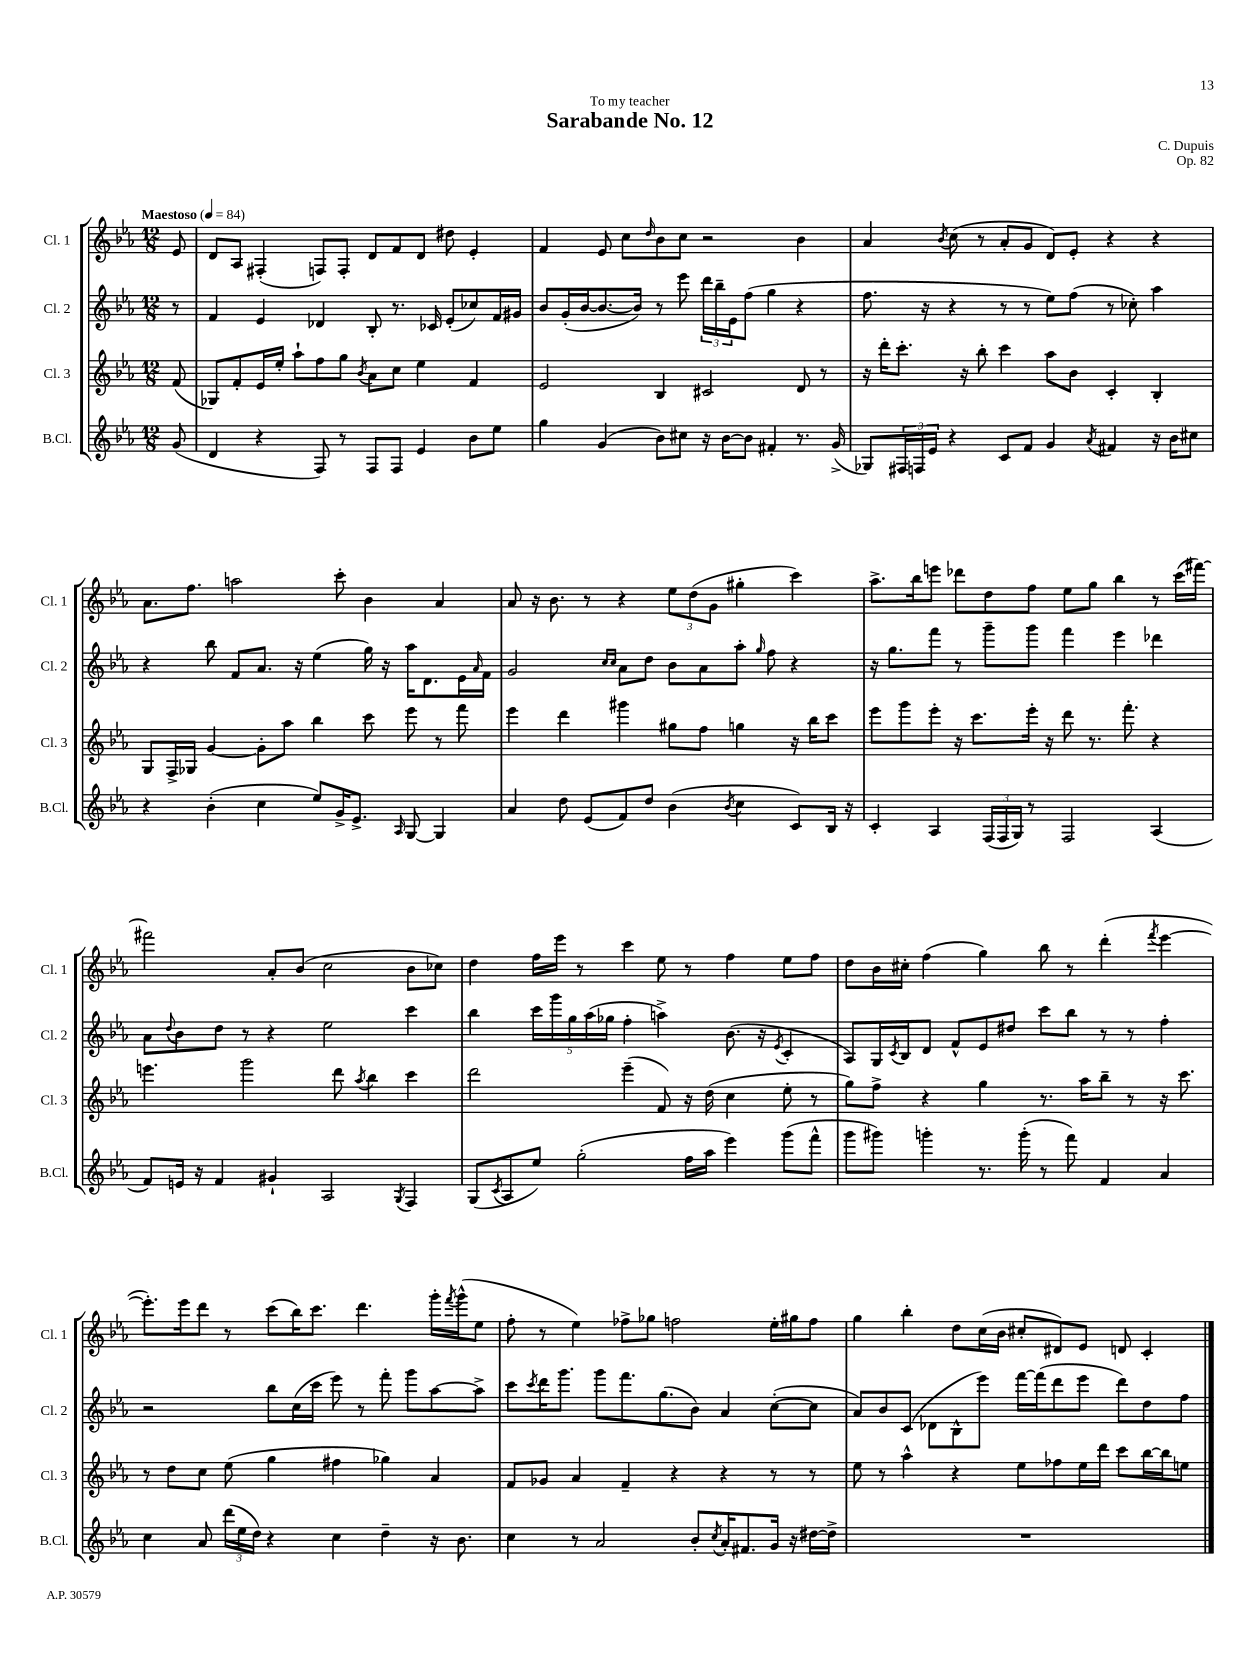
\header { title = "Sarabande No. 12" composer = "C. Dupuis" dedication = "To my teacher" opus = "Op. 82" }
<<
\new StaffGroup <<
\new Staff = "s0" \with { instrumentName = "Cl. 1" shortInstrumentName = "Cl. 1" } {
    \clef treble \key ees \major \numericTimeSignature \time 12/8 \partial 8 \tempo "Maestoso" 4 = 84
    ees'8 |
    d'8 aes8 fis4-.( f8) f8-. d'8 f'8 d'8 dis''8 ees'4-. |
    f'4 ees'8 c''8 \grace { d''16 } bes'8 c''8 r2 bes'4 |
    aes'4 \acciaccatura { bes'8 } c''8( r8 aes'8-. g'8 d'8) ees'8-. r4 r4 |
    aes'8. f''8. a''2 c'''8-. bes'4 aes'4 |
    aes'8 r16 bes'8. r8 r4 \tuplet 3/2 { ees''8 d''8( g'8 } gis''4-. c'''4) |
    aes''8.-> bes''16 e'''8 des'''8 d''8 f''8 ees''8 g''8 bes''4 r8 c'''16( fis'''16~) |
    fis'''2 aes'8-. bes'8( c''2 bes'8 ces''8) |
    d''4 f''16 ees'''16 r8 c'''4 ees''8 r8 f''4 ees''8 f''8 |
    d''8 bes'16 cis''16-. f''4( g''4) bes''8 r8 d'''4-.( \acciaccatura { f'''8 } ees'''4~ |
    ees'''8.-.) ees'''16 d'''8 r8 c'''8( bes''16) c'''8. d'''4. g'''16-. \acciaccatura { f'''8 } g'''16-^( ees''8 |
    f''8-. r8 ees''4) fes''8-> ges''8 f''2 ees''16-. gis''16 f''8 |
    g''4 bes''4-. d''8 c''16( bes'16 cis''8-. dis'8) ees'8 d'8 c'4-. \bar "|." |
}
\new Staff = "s1" \with { instrumentName = "Cl. 2" shortInstrumentName = "Cl. 2" } {
    \clef treble \key ees \major \numericTimeSignature \time 12/8 \partial 8
    r8 |
    f'4 ees'4 des'4 bes8-. r8. ces'16 ees'8-.( ces''8) f'16 gis'16 |
    bes'8 g'16-.( bes'16~ bes'8.~ bes'16) r8 ees'''8 \tuplet 3/2 { d'''16 bes''16-- ees'16 } f''8( g''4 r4 |
    f''8. r16 r4 r8 r8 ees''8) f''8( r8 ces''8-.) aes''4 |
    r4 bes''8 f'8 aes'8. r16 ees''4( g''16) r16 aes''16 d'8. ees'16 \grace { aes'16 } f'16 |
    g'2 \grace { c''16 c''16 } aes'8 d''8 bes'8 aes'8 aes''8-. \grace { g''16 } f''8 r4 |
    r16 g''8. f'''8 r8 g'''8-- g'''8 f'''4 ees'''4 des'''4 |
    aes'8 \appoggiatura { d''8 } bes'8 d''8 r8 r4 ees''2 c'''4 |
    bes''4 \tuplet 5/4 { c'''16 g'''16 g''16 aes''16( ges''16 } f''4-. a''4->) bes'8.( r16 \acciaccatura { ees'8 } c'4-. |
    aes8) g16 \acciaccatura { c'8 } bes16 d'8 f'8-^ ees'8 dis''8 c'''8 bes''8 r8 r8 f''4-. |
    r2 bes''8 c''16( c'''16 ees'''8) r8 f'''8-. g'''8 aes''8~ aes''8-> |
    c'''8 \acciaccatura { c'''8 } d'''16 g'''8. g'''8 f'''8. g''8.( bes'8) aes'4 c''8~-.( c''8 |
    aes'8) bes'8 c'8( des'8 bes8-^ ees'''8) f'''16~ f'''16( d'''8 ees'''8 d'''8) d''8 f''8 \bar "|." |
}
\new Staff = "s2" \with { instrumentName = "Cl. 3" shortInstrumentName = "Cl. 3" } {
    \clef treble \key ees \major \numericTimeSignature \time 12/8 \partial 8
    f'8( |
    ges8) f'8-. ees'16 ees''16-. aes''8-! f''8 g''8 \acciaccatura { bes'8 } aes'8 c''8 ees''4 f'4 |
    ees'2 bes4 cis'2 d'8 r8 |
    r16 d'''16-. c'''8.-. r16 bes''8-. c'''4 aes''8 bes'8 c'4-. bes4-. |
    g8 f16-> ges16 g'4~ g'8-. aes''8 bes''4 c'''8 ees'''8 r8 f'''8 |
    ees'''4 d'''4 gis'''4 gis''8 f''8 g''4 r16 bes''16 c'''8 |
    ees'''8 g'''8 ees'''8-. r16 c'''8. ees'''16-. r16 d'''8 r8. f'''8.-. r4 |
    e'''4. g'''2 d'''8 \acciaccatura { aes''8 } bes''4 c'''4 |
    d'''2 ees'''4--( f'8) r16 d''16( c''4 ees''8-. r8 |
    g''8) f''8-> r4 g''4 r8. aes''16 bes''8-- r8 r16 c'''8. |
    r8 d''8 c''8 ees''8( g''4 fis''4 ges''4) aes'4 |
    f'8 ges'8 aes'4 f'4-- r4 r4 r8 r8 |
    ees''8 r8 aes''4-^ r4 ees''8 fes''8 ees''16 d'''16 c'''8 bes''16~ bes''16 e''8 \bar "|." |
}
\new Staff = "s3" \with { instrumentName = "B.Cl." shortInstrumentName = "B.Cl." } {
    \clef treble \key ees \major \numericTimeSignature \time 12/8 \partial 8
    g'8( |
    d'4 r4 f8) r8 f8 f8 ees'4 bes'8 ees''8 |
    g''4 g'4( bes'8) cis''8 r16 bes'16~ bes'8 fis'4-. r8. g'16->( |
    ges8) \tuplet 3/2 { fis16 f16 ees'16 } r4 c'8 f'8 g'4 \acciaccatura { aes'8 } fis'4 r16 bes'16 cis''8 |
    r4 bes'4-.( c''4 ees''8) g'16-> ees'8.-> \grace { aes16 } g8~ g4 |
    aes'4 d''8 ees'8( f'8) d''8 bes'4( \acciaccatura { bes'8 } c''4 c'8) bes16 r16 |
    c'4-. aes4 \tuplet 3/2 { f16( f16 g16) } r8 f2 aes4( |
    f'8) e'16 r16 f'4 gis'4-! aes2 \acciaccatura { g8 } f4 |
    g8( \acciaccatura { c'8 } aes8 ees''8) g''2-.( f''16 aes''16 ees'''4) g'''8( f'''8-^ |
    g'''8 gis'''8) g'''4-. r8. g'''16-.( r8 f'''8) f'4 aes'4 |
    c''4 aes'8 \tuplet 3/2 { d'''16( ees''16 d''16) } r4 c''4 d''4-- r16 bes'8. |
    c''4 r8 aes'2 bes'8-. \acciaccatura { c''8 } aes'16-. fis'8. g'16 r16 dis''16~ dis''16-> |
    R1. \bar "|." |
}
>>
>>
\layout { \context { \Score \remove "Bar_number_engraver" } }
